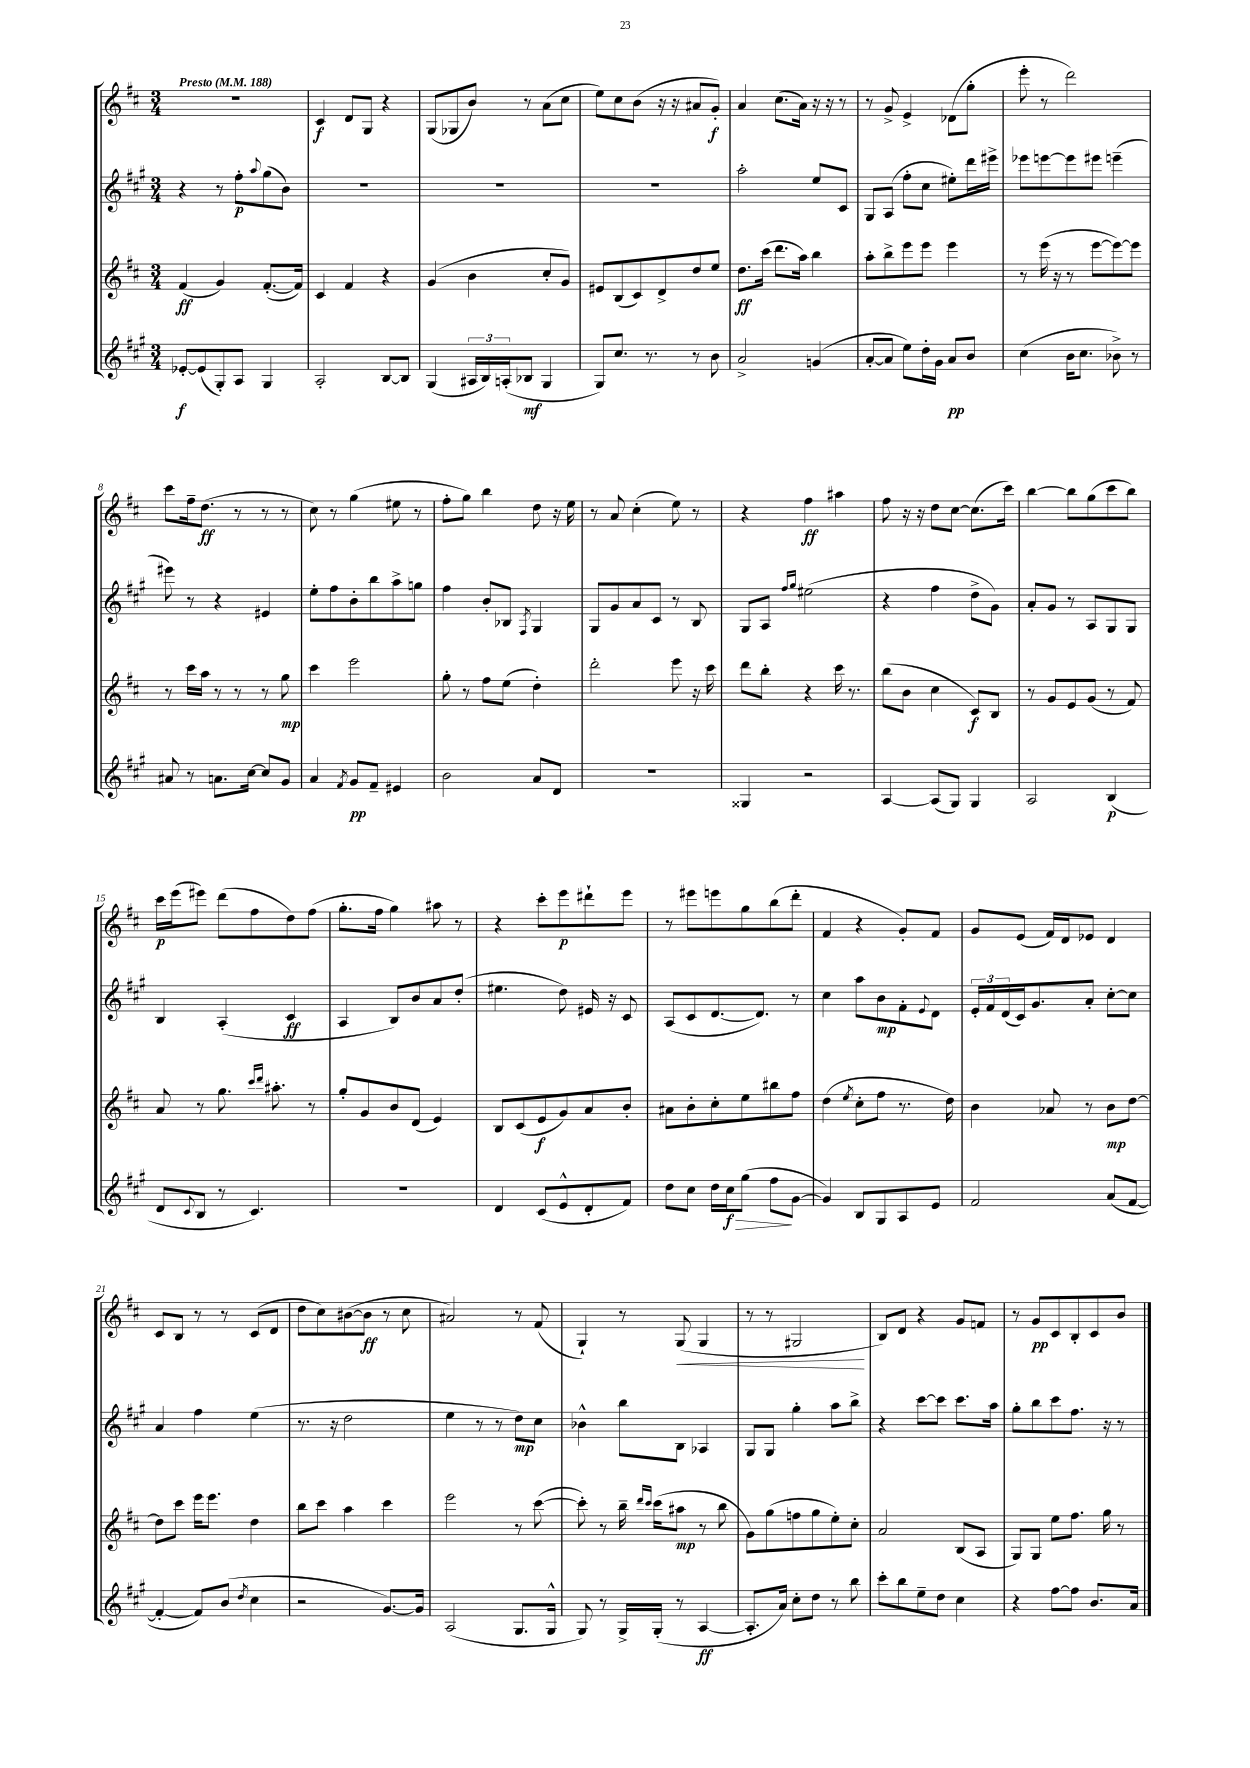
<<
\new StaffGroup <<
\new Staff = "s0" {
    \clef treble \key d \major \numericTimeSignature \time 3/4 \tempo "Presto" 4 = 188
    R2. |
    cis'4\f d'8 g8 r4 |
    g8( ges8 b'8) r8 a'8( cis''8 |
    e''8) cis''8 b'8( r16 r16 ais'8 g'8-.\f) |
    a'4 cis''8.( a'16) r16 r16 r8 |
    r8 g'8-> e'4-> des'8( g''8-. |
    e'''8-. r8 d'''2) |
    cis'''8 fis''16-- d''8.\ff( r8 r8 r8 |
    cis''8) r8 g''4( eis''8 r8 |
    fis''8-. g''8) b''4 d''8 r16 e''16 |
    r8 a'8 cis''4-.( e''8) r8 |
    r4 fis''4\ff ais''4 |
    fis''8 r16 r16 d''8 cis''8~ cis''8.( cis'''16) |
    b''4~ b''8 g''8( cis'''8 b''8) |
    cis'''16\p e'''16( eis'''8) d'''8( fis''8 d''8) fis''8( |
    g''8.-. fis''16 g''4) ais''8 r8 |
    r4 cis'''8-. e'''8\p dis'''8-! e'''8 |
    r8 eis'''8 e'''8 g''8 b''8( d'''8-. |
    fis'4 r4 g'8-.) fis'8 |
    g'8 e'8( fis'16) d'16 ees'8 d'4 |
    cis'8 b8 r8 r8 cis'8( d'8 |
    d''8 cis''8) bis'8~( bis'8\ff r8 cis''8 |
    ais'2) r8 fis'8( |
    g4-!) r8 g8\<( g4 |
    r8 r8 gis2\! |
    b8) d'8 r4 g'8 f'8 |
    r8 g'8\pp cis'8 b8-. cis'8 b'8 \bar "|." |
}
\new Staff = "s1" {
    \clef treble \key a \major \numericTimeSignature \time 3/4
    r4 r8 fis''8-.\p \appoggiatura { a''8 } gis''8( b'8) |
    R2. |
    R2. |
    R2. |
    a''2-. e''8 cis'8 |
    gis8 a8( fis''8-. cis''8 eis''8-.) d'''16 eis'''16-> |
    ees'''8 e'''8~ e'''8 eis'''8 e'''4--( |
    eis'''8) r8 r4 eis'4 |
    e''8-. fis''8 b'8-. b''8 a''8-> g''8 |
    fis''4 b'8-. bes8 \acciaccatura { fis8 } gis4 |
    gis8 gis'8 a'8 cis'8 r8 b8 |
    gis8 a8 \grace { fis''16 gis''16 } eis''2( |
    r4 fis''4 d''8-> gis'8) |
    a'8-. gis'8 r8 a8 gis8 gis8 |
    b4 a4-.( cis'4\ff |
    a4 b8) b'8 a'8 d''8-.( |
    eis''4. d''8) eis'16 r16 cis'8 |
    a8( cis'8 d'8.~ d'8.) r8 |
    cis''4 a''8 b'8\mp fis'8-. \appoggiatura { e'8 } d'8 |
    \tuplet 3/2 { e'16-. fis'16 d'16( } cis'16) gis'8. a'8-. cis''8~-. cis''8 |
    a'4 fis''4 e''4( |
    r8. r16 d''2 |
    e''4 r8 r8 d''8\mp) cis''8 |
    bes'4-^ b''8 b8 aes4 |
    gis8 gis8 gis''4-. a''8 b''8-> |
    r4 cis'''8~ cis'''8 cis'''8. a''16 |
    gis''8-. b''8 cis'''8 fis''8. r16 r8 \bar "|." |
}
\new Staff = "s2" {
    \clef treble \key d \major \numericTimeSignature \time 3/4
    fis'4\ff( g'4) fis'8.~-.( fis'16) |
    cis'4 fis'4 r4 |
    g'4( b'4 cis''8-. g'8) |
    eis'8 b8( cis'8) d'8-> d''8 e''8 |
    d''8.\ff cis'''16( d'''8. a''16) b''4 |
    a''8-. b''8-> e'''8 e'''8 e'''4 |
    r8 e'''16( r16 r8 e'''8~ e'''8~) e'''8 |
    r8 cis'''16 a''16 r8 r8 r8 g''8\mp |
    cis'''4 e'''2 |
    g''8-. r8 fis''8 e''8( d''4-.) |
    d'''2-. e'''8 r16 cis'''16 |
    d'''8 b''8-. r4 cis'''16 r8. |
    b''8( b'8 cis''4 cis'8\f) b8 |
    r8 g'8 e'8 g'8( r8 fis'8) |
    a'8 r8 g''8. \grace { cis'''16 d'''16 } ais''8.-. r8 |
    g''8-. g'8 b'8 d'8( e'4) |
    b8 cis'8( e'8\f g'8) a'8 b'8-. |
    ais'8 b'8-. cis''8-. e''8 bis''8 fis''8 |
    d''4( \acciaccatura { e''8 } cis''8-. fis''8 r8. d''16) |
    b'4 aes'8 r8 b'8\mp d''8~ |
    d''8 cis'''8 e'''16 e'''8. d''4 |
    b''8 cis'''8 a''4 cis'''4 |
    e'''2 r8 cis'''8~( |
    cis'''8-.) r8 b''16-- \grace { d'''16 cis'''16 } cis'''16( ais''8\mp r8 b''8 |
    g'8) g''8( f''8 g''8 e''8-.) cis''8-. |
    a'2 b8( a8 |
    g8) g8 e''8 fis''8. g''16 r8 \bar "|." |
}
\new Staff = "s3" {
    \clef treble \key a \major \numericTimeSignature \time 3/4
    ees'8~-.\f ees'8( gis8-.) a8 gis4 |
    a2-. b8~ b8 |
    gis4( \tuplet 3/2 { ais16 b16) a16-.( } bes8\mf gis4 |
    gis8) cis''8. r8. r8 b'8 |
    a'2-> g'4( |
    a'8~-. a'8 e''8) d''16-. gis'16 a'8\pp b'8 |
    cis''4( b'16 cis''8. bes'8->) r8 |
    ais'8 r8 a'8. cis''16~ cis''8 gis'8 |
    a'4 \acciaccatura { fis'8 } gis'8\pp fis'8-- eis'4 |
    b'2 a'8 d'8 |
    R2. |
    gisis4 r2 |
    a4~ a8( gis8) gis4 |
    a2 b4\p( |
    d'8 \appoggiatura { cis'8 } b8 r8 cis'4.) |
    R2. |
    d'4 cis'8( e'8-^ d'8-. fis'8) |
    d''8 cis''8 d''16 cis''16\f\> gis''8( fis''8\! gis'8~ |
    gis'4) b8 gis8 a8 e'8 |
    fis'2 a'8( fis'8~ |
    fis'4~-. fis'8) b'8( \acciaccatura { d''8 } cis''4 |
    r2 gis'8.~) gis'16 |
    a2( gis8. gis16-^ |
    gis8) r8 gis16-> gis16-.( r8 a4~\ff |
    a8.-. a'16) cis''8-. d''8 r8 b''8 |
    cis'''8-. b''8 e''8-- d''8 cis''4 |
    r4 fis''8~ fis''8 b'8. a'16 \bar "|." |
}
>>
>>
